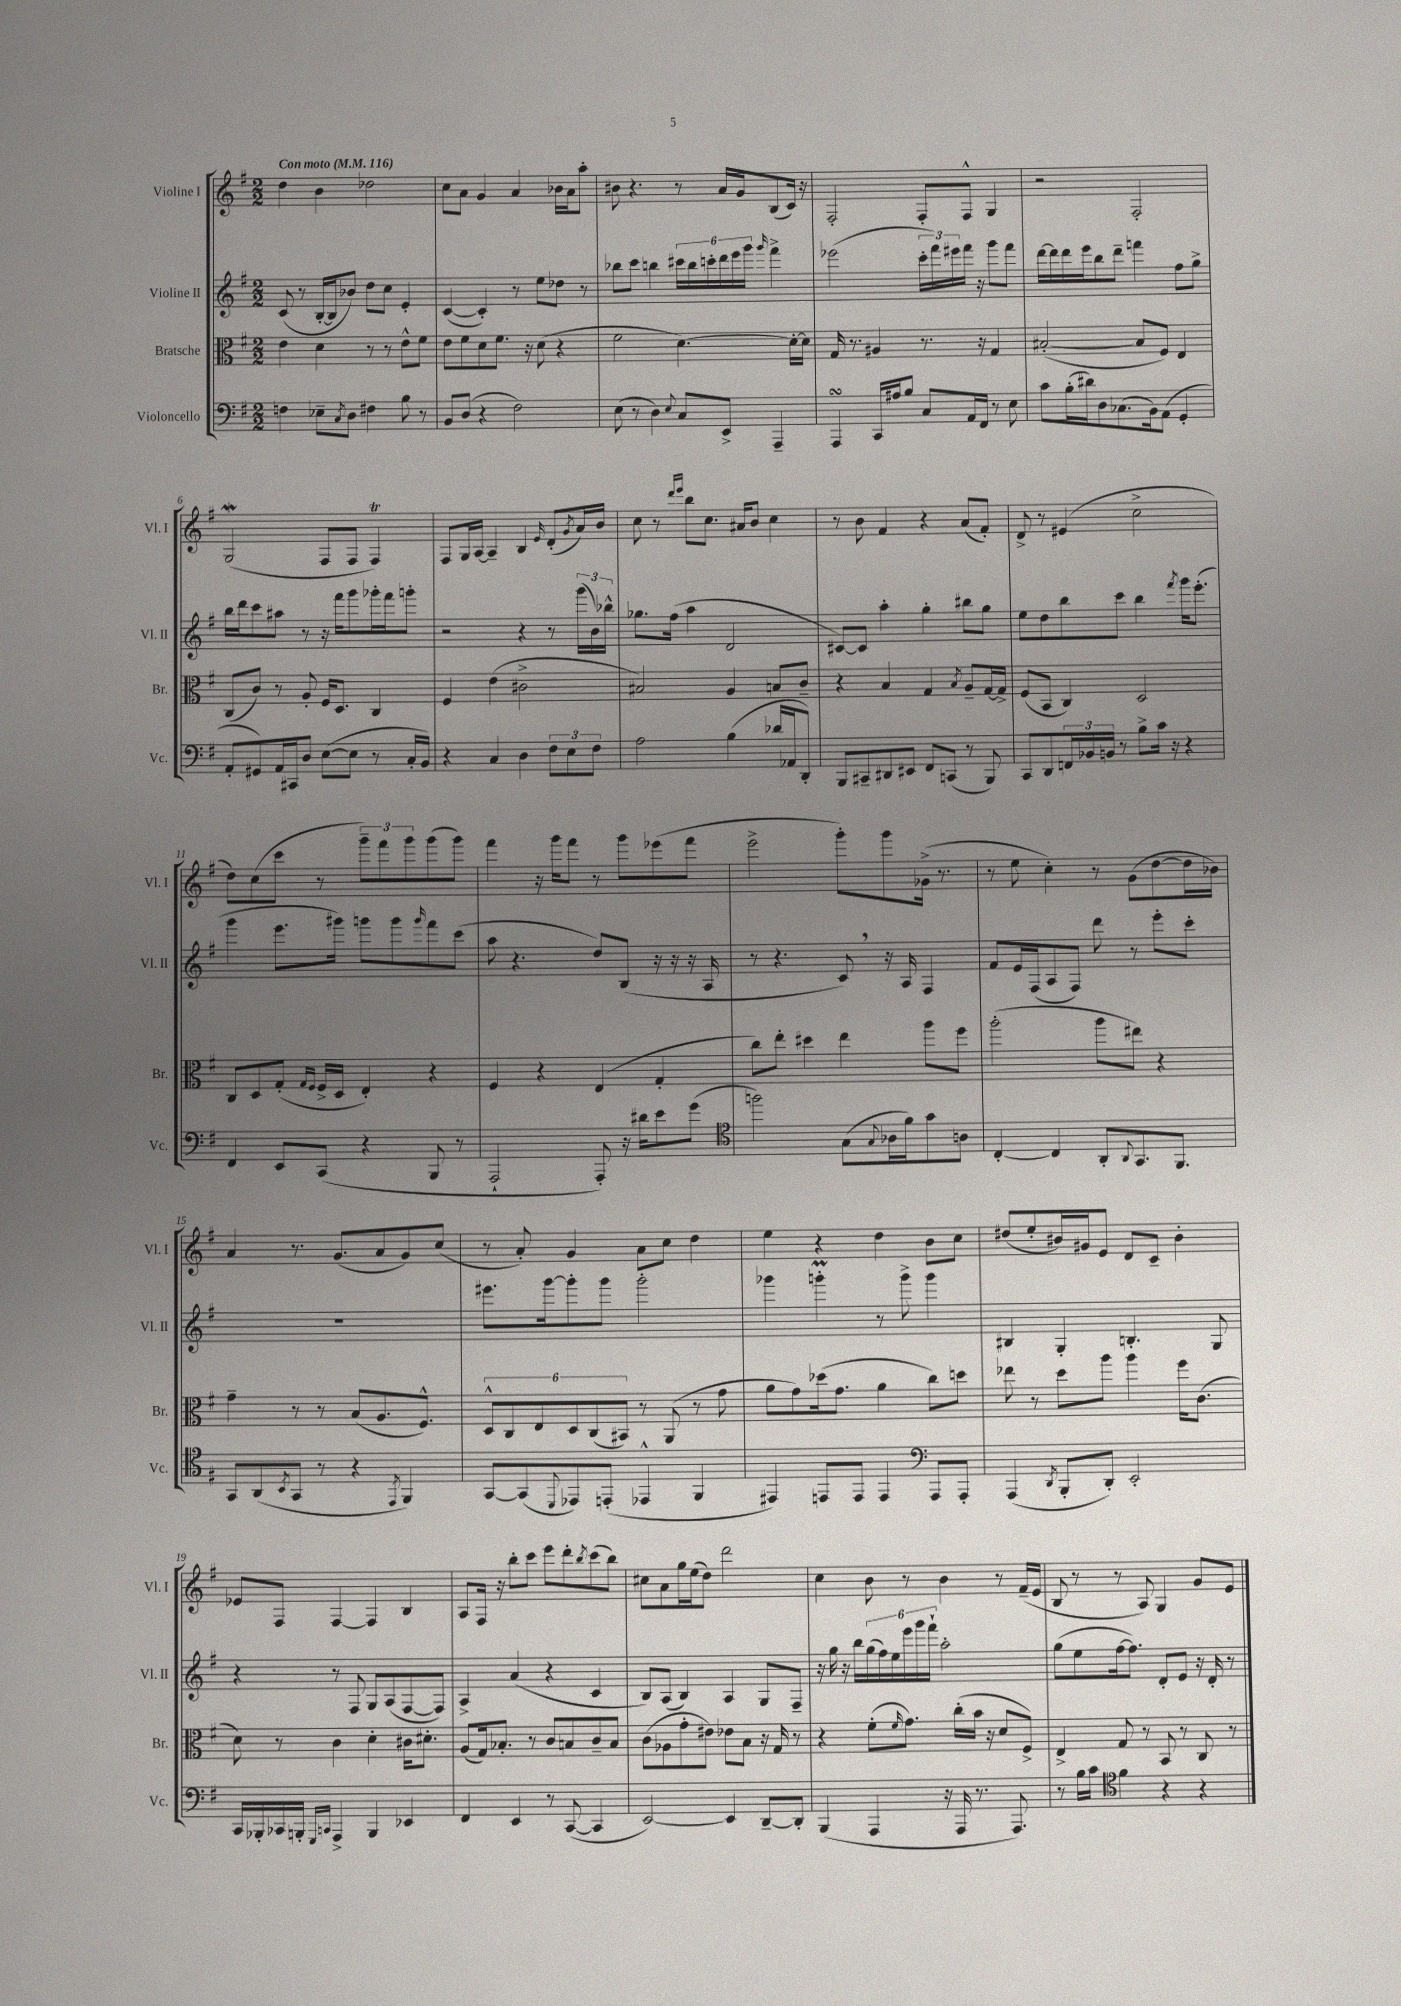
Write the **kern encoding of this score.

**kern	**kern	**kern	**kern
*staff4	*staff3	*staff2	*staff1
*clefF4	*clefC3	*clefG2	*clefG2
*k[f#]	*k[f#]	*k[f#]	*k[f#]
*M2/2	*M2/2	*M2/2	*M2/2
*MM116	*MM116	*MM116	*MM116
4F	4e	(8c	4dd
.	.	8r	.
8E-~	4d	[16B'	4b
.	.	16B]	.
8qC	.	.	.
8D	.	8b-)	.
4F#	8r	8dd	2dd-
.	8r	8cc	.
8B	8e^^	4e'	.
8r	8f#	.	.
=	=	=	=
8BB	8e	([4c	8cc
(8D	8f#	.	8a
4r	8d	4c'])	4g
.	8.f#	.	.
2F#)	.	8r	4a
.	16r	.	.
.	(8d	8ee	.
.	4r	8dd-	16b-
.	.	.	16a
.	.	8r	8aa'
=	=	=	=
(8E	2f#	8bb-	8b#
8r	.	8ccc	4.r
4D)	.	4bb	.
8qqE	.	.	.
8C	[4.d)	24ccc#	8r
.	.	24bb	.
.	.	24ccc'	.
8EE^	.	24ddd	16a
.	.	24eee	.
.	.	.	16g
.	.	24ggg	.
.	.	16qqggg	.
4AAA~	.	4fff#^	(8B
.	16d'_	.	16c)
.	16d]	.	16r
=	=	=	=
4AAA	16G	(2eee-	2F#'
.	8.r	.	.
16CC	4A#	.	.
16A#	.	.	.
8B	.	.	.
8C	8.r	24ccc'	8F#'
.	.	24fff#)	.
.	.	24eee#	.
16AA	.	16fff#	8F#^^
16FF#	16r	16r	.
8r	4G	8ggg	4G
8E	.	8fff#	.
=	=	=	=
8c	([2B#'	[16ddd	2r
.	.	16ddd]	.
(16B'	.	16ddd	.
16d#)	.	16eee	.
8D	.	8bb	.
(8.C-	.	8ddd~	.
.	8B#]	4fff	2F#'
16BB)	.	.	.
(8AA	8F#)	.	.
4GG'	4E	8ff#	.
.	.	8gg^	.
=	=	=	=
8AA'	(8C	16bb	(2G
.	.	16ddd	.
8GG#)	8c)	8ccc	.
16AA	8r	8aa#	.
16CC#	.	.	.
8D	8A'	8r	.
([8E	16F#	16r	8F#
.	8.D	16fff#	.
8E]	.	8ggg	8F#
8r	4C	16ggg-'	4F#)
.	.	16fff#	.
16C'	.	8ggg'	.
16BB)	.	.	.
=	=	=	=
4r	4F#	2r	8F#
.	.	.	16G
.	.	.	[16A
4C	(4e	.	4A~]
4D	2c#^	4r	4B
.	.	.	16qqe
12F#	.	8r	(8d'
12E	.	.	.
.	.	.	8qg
.	.	(24ggg	16a)
12F#	.	24b)	.
.	.	.	16b
.	.	24bb-^^	.
=	=	=	=
2A	2B#)	8.gg-	8cc
.	.	.	8r
.	.	(16ff#	.
.	.	.	16qqddd
.	.	.	16qqeee
.	.	4aa	8bb
.	.	.	8.cc
(4B	4A	2d	.
.	.	.	16a#
.	.	.	8b
16d-	8B	.	4cc
16AA-	.	.	.
8DD')	8c~	.	.
=	=	=	=
8BBB	4r	[8c#)	8r
8CC#~	.	8c#]	8b
8DD#	4B	4aa'	4f#
8EE#	.	.	.
8FF#	4G	4gg'	4r
(8CC	.	.	.
.	8qB	.	.
8r	8A~	8bb#	(8a
8BBB)	[16G	8gg	8f#')
.	16G^]	.	.
=	=	=	=
8CC	(8F#	8ee	8d^
8DD	8BB	8dd	8r
24FF	4C)	8bb	(4e#
24BB-	.	.	.
24BB	.	.	.
8r	.	8ccc	.
8B^	2D	4bb	2cc^
16c	.	.	.
16r	.	.	.
.	.	8qfff#	.
4r	.	16ggg	.
.	.	(8.eee'	.
=	=	=	=
4FF#	8C	4ggg	8dd)
.	8D	.	(8cc
8EE	(8G'	8.eee	8ccc
.	16qqG	.	.
.	16qqF#	.	.
(8CC	16F#^	.	8r
.	16D	16ggg#)	.
4r	4E')	8ggg	12ggg~)
.	.	.	12fff#
.	.	8ggg	.
.	.	.	12ggg
.	.	16qqggg	.
8BBB	4r	8fff#	(8ggg
8r	.	(8ccc	8ggg)
=	=	=	=
2AAA`	4F#	8aa	4fff#
.	.	4.r	.
.	4r	.	16r
.	.	.	16ggg
.	.	.	8fff#
8AAA')	(4E	8dd)	8r
16r	.	(8B	8ggg
16d#	.	.	.
8e	4G'	16r	(8eee-
.	.	16r	.
(8g	.	16r	8fff#
.	.	16A	.
=	=	=	=
*clefC4	*	*	*
2ff)	8cc)	8r	2eee^
.	8ee'	4.r	.
.	4dd#	.	.
(8G	4ee	8c)	8ggg')
8qqG	.	.	.
16A-	.	16r	8ggg
16f#)	.	16A	.
8g	8aa	4F#	(16g-^
.	.	.	8.r
8A	8ff#	.	.
=	=	=	=
[4C'	(2aa'	8f#	8r
.	.	16e	8ee
.	.	(16F#	.
4C]	.	8A	4cc')
.	.	8F#)	.
8AA'	8aa	8ddd	8r
8qqAA	.	.	.
8.GG	8ee#)	8r	(8g
.	4r	8eee'	[8dd
8.FF#	.	.	.
.	.	8ccc'	16dd]
.	.	.	16b-)
=	=	=	=
8GG	4g~	1r	4a
(8AA	.	.	.
8qBB	.	.	.
8GG	8r	.	8.r
8r	8r	.	.
.	.	.	(8.g
4r	(8B	.	.
.	8.A	.	8a
8qEE	.	.	.
4FF#)	.	.	8g)
.	8.F#^^)	.	.
.	.	.	(8cc
=	=	=	=
[8GG	12D^^	8.eee#	8r
.	12C	.	.
(8GG]	.	.	8a')
.	12E	.	.
.	.	[16ggg	.
8qqDD	.	.	.
8EE-)	12D	8ggg']	4g
.	(12C	.	.
(8EE'	.	8ggg	.
.	12BB#)	.	.
4EE-^^	8r	2ggg'	8a
.	(8AA	.	8cc
4FF#	8r	.	4dd
.	8g	.	.
=	=	=	=
4EE#)	8a	4ggg-	4ee
.	8g)	.	.
8EE	(16dd-	4ggg'	4r
.	8.g	.	.
8EE	.	.	.
4EE	4a	8r	4dd
.	.	8ggg^	.
*clefF4	*	*	*
8AAA	8cc)	4ggg	8b
8AAA'	8dd	.	8cc
=	=	=	=
(4AAA	8ee-	4B#	(8dd#
.	8r	.	8ee'
8qDD	.	.	.
8BBB'	8dd	4G'	16b#)
.	.	.	16g#
8DD')	8aa	.	8e
2EE'	4aa	4.B'	8d
.	.	.	8c~
.	16ff#	.	4b#'
.	(8.c	.	.
.	.	8G	.
=	=	=	=
16CC	8d)	4r	8e-
16BBB-'	.	.	.
16CC-	8r	.	8F#
16BBB'	.	.	.
16qqGGG	.	.	.
16qqCC	.	.	.
4AAA^	4c	8r	[4F#
.	.	8F#	.
4BBB	4d'	8G	4F#]
.	.	(8A	.
4EE-	16c#	[8F#	4B
.	8.d#'	.	.
.	.	8F#])	.
=	=	=	=
4FF#	(8A	4A^	8A
.	16G)	.	16F#
.	8.B-'	.	16r
4EE	.	(4a	8bb'
.	8r	.	8ccc
8r	8c	4r	8eee
([8CC	8B	.	8ddd'
.	.	.	8qbb
4CC]	8c~	4c	(8ccc
.	8B	.	8bb)
=	=	=	=
[2EE)	(8c	8B)	8cc#
.	8A-	(8A	8a
.	8g'	4B)	16gg
.	.	.	(16ee
.	8e#)	.	8dd)
4EE]	8e-	4A	2ddd
.	8B	.	.
[8DD~	16r	8G	.
.	16G	.	.
8DD']	8r	8F#~	.
=	=	=	=
(4BBB	4r	16r	4cc
.	.	16gg	.
.	.	16r	.
.	.	16bb	.
4AAA	(8f#'	(24gg	8b
.	.	24ff#)	.
.	.	24ee	.
.	16qqf#	.	.
.	8.g)	24eee	8r
.	.	24ggg	.
.	.	24fff#`	.
16r	.	2aa'	4b
16AAA	(16cc'	.	.
8.r	16b	.	.
.	16r	.	.
.	8d	.	8r
8.AAA)	.	.	.
.	8F#^)	.	(16f#~
.	.	.	16e
=	=	=	=
8r	4E^	(8gg	8B
16B	.	8ee	8r
16c	.	.	.
*clefC4	*	*	*
4f#	8G	[16ff#	8r
.	.	8.ff#])	.
.	8r	.	8A)
4r	8BB	8d'	4G
.	8r	8e	.
4r	8C	16r	8g
.	.	16d'	.
.	8r	8r	8e
==	==	==	==
*-	*-	*-	*-
